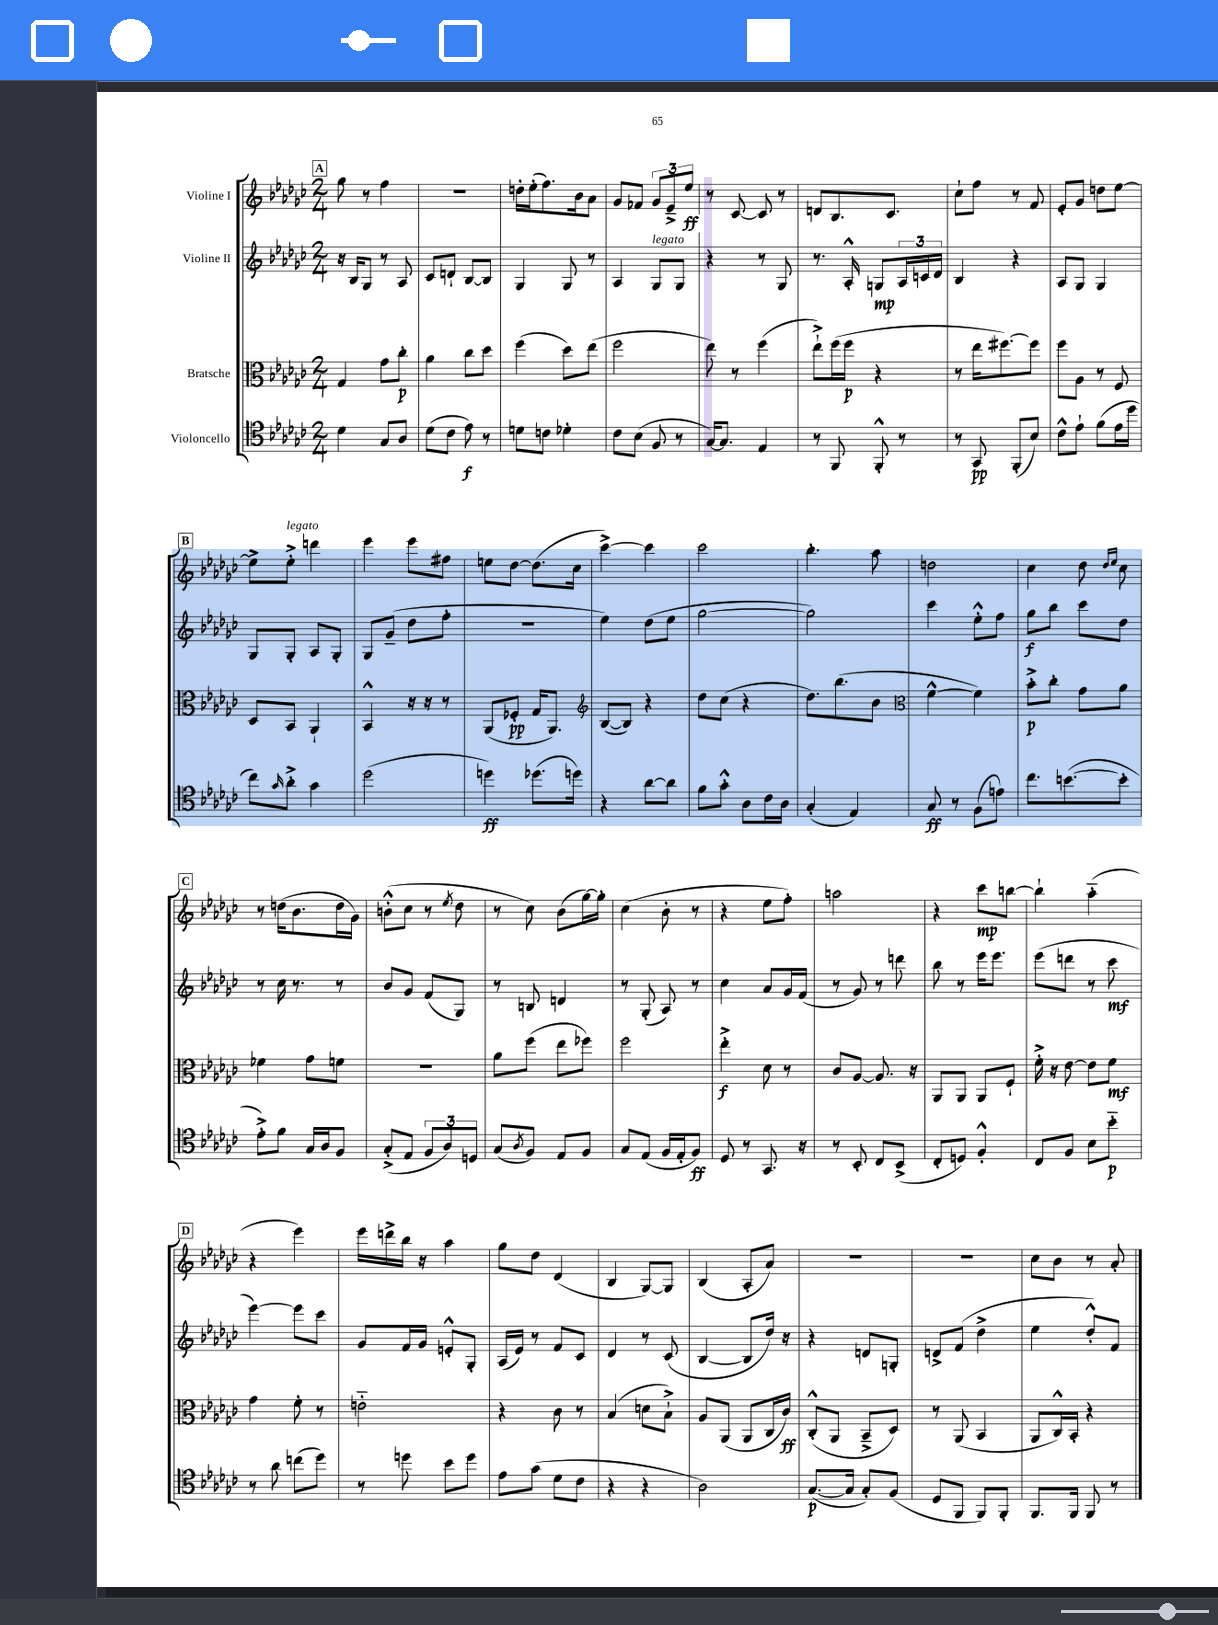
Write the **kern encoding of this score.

**kern	**kern	**kern	**kern
*staff4	*staff3	*staff2	*staff1
*clefC4	*clefC3	*clefG2	*clefG2
*k[b-e-a-d-g-c-]	*k[b-e-a-d-g-c-]	*k[b-e-a-d-g-c-]	*k[b-e-a-d-g-c-]
*M2/4	*M2/4	*M2/4	*M2/4
4d-	4G-	16r	8gg-
.	.	16B-	.
.	.	8G-	8r
8G-	8g-	8r	4ff
8A-	8cc-'	8A-	.
=	=	=	=
(8d-	4a-	8c-	2r
8c-	.	8d`	.
8e-)	8cc-	[8B-	.
8r	8dd-	8B-]	.
=	=	=	=
8d	(4ff	4G-	16dd'
.	.	.	(16ee-'
8c	.	.	8.ff)
4d-'	8dd-)	8G-	.
.	.	.	16b-
.	(8ee-	8r	8a-
=	=	=	=
8c-	2ff	4A-	8g-
(8B-	.	.	8f-
8F	.	8G-	12g-
.	.	.	12e-~^
8r	.	8G-	.
.	.	.	12ee-
=	=	=	=
[16G-)	8ee-)	4r	8r
8.G-]	.	.	.
.	8r	.	[8c-
4E-	(4ff	8r	8c-]
.	.	8G-	8r
=	=	=	=
8r	8ee-`^)	8.r	8d
8FF	(16ff	.	8.B-
.	16ff	16A-'^^	.
8FF'^^	4r	8G	.
.	.	.	8.c-
8r	.	24A-	.
.	.	24c	.
.	.	24d-	.
=	=	=	=
8r	8r	4B-	8cc-`
8GG-	16ee-	.	8ff
.	[8.ff#)	.	.
(8FF'	.	4r	8r
8B-)	8ff#]	.	8f
=	=	=	=
8c-^^	8ff	8A-	8e-'
8e-`	8A-	8G-	8g-
(8f	8r	4G-	8dd
16e-	8F	.	[8ee-
16dd-	.	.	.
=	=	=	=
8cc-)	8D-	8G-	8ee-^]
16qqg-	.	.	.
8a-'^	8BB-	8G-'	8ee-'^
4g-	4AA-`	8A-	4ddd
.	.	8G-'	.
=	=	=	=
(2dd-	4BB-^^	8G-	4eee-
.	.	(8g-~	.
.	16r	8dd-	8eee-
.	16r	.	.
.	8r	8ff'	8ff#
=	=	=	=
4dd)	(8AA-	2r	8ee
.	8F-'	.	[8dd-
(8.dd-	16G-	.	(8.dd-]
.	8.AA-)	.	.
16dd)	.	.	16cc-
=	=	=	=
*	*clefG2	*	*
4r	([8B-	4ee-)	[4ccc-^)
.	8B-])	.	.
[8a-	4r	(8dd-	4ccc-]
8a-]	.	8ee-	.
=	=	=	=
8f	8dd-	[2gg-	2ccc-
8g-'^^	(8cc-	.	.
8A-	4r	.	.
16c-	.	.	.
16A-	.	.	.
=	=	=	=
(4G-'	8.dd-)	2gg-])	4.bb-'
.	(8.bb-	.	.
4E-)	.	.	.
.	8b-	.	8aa-
=	=	=	=
*	*clefC3	*	*
8G-	[4f^^	4ccc-	2dd
8r	.	.	.
(8F	4f])	8ee-'^^	.
8e)	.	8ff	.
=	=	=	=
8.cc-	8b-'^	8gg-	4cc-
.	8cc-'	8bb-	.
([8.b	.	.	.
.	8g-	8ccc-	8dd-
.	.	.	16qqdd-
.	.	.	16qqee-
8b']	8a-	8dd-	8cc-
=	=	=	=
8e-'^)	4f-	8r	8r
8f	.	16cc-	(16dd
.	.	8.r	8.b-
16G-	8g-	.	.
16A-	.	.	.
8F	8f	8r	16dd
.	.	.	16g-)
=	=	=	=
(8G-'^	2r	8b-	(8b'^^
8E-	.	8g-	8cc-
12F	.	(8f	8r
12A-)	.	.	.
.	.	.	8qee-
.	.	8G-)	8dd-
12D	.	.	.
=	=	=	=
(8G-	8a-	8r	8r
8qA-	.	.	.
8F)	(8ff	8B	8cc-)
8E-	8ee-	4d	(8b-
8F	8ff-)	.	[16gg-)
.	.	.	16gg-']
=	=	=	=
8G-	2ff	8r	(4cc-
(8E-	.	(8G-'	.
16F	.	8A-)	8b-'
16E-'	.	.	.
8F)	.	8r	8r
=	=	=	=
8D-	4ee-'^	4cc-	4r
8r	.	.	.
8.GG-	8d-	8a-	8ee-
.	8r	16g-	8ff')
16r	.	(16f	.
=	=	=	=
8r	8c-	8r	2aa
8BB-'	[8A-	8g-)	.
8C-	8.A-]	8r	.
(8BB-^	.	8ddd	.
.	16r	.	.
=	=	=	=
8C-'	8AA-	8bb-	4r
8D)	8AA-	8r	.
4F'^^	8AA-	16eee-	8ccc-
.	.	8.eee-	.
.	8F`	.	[8bb
=	=	=	=
8C-	16f'^	(8eee-	4bb`]
.	16r	.	.
8F	[8e-	8ddd	.
8B-	8e-]	8r	(4aa-'~
8b-'~	8f	8ccc-	.
=	=	=	=
8r	4g-	[4eee-)	4r
8a-	.	.	.
(8cc	8f'	8eee-]	4eee-)
8dd-)	8r	8ccc-	.
=	=	=	=
8r	2e'~	8g-	16eee-
.	.	.	16ddd^
8dd	.	16f	16bb-
.	.	16g-	16r
8b-	.	8e'^^	4aa-
8dd	.	8G-'	.
=	=	=	=
8e-	4r	(16A-	8gg-
.	.	16e-)	.
(8g-	.	8r	8dd-
8d-	8c-	8f	(4d-
8c-	8r	8c-	.
=	=	=	=
4r	(4B-	4d-	4B-
4r	8d	8r	[8G-)
.	8B-`^)	(8c-	8G-]
=	=	=	=
2A-)	8A-	[4B-	(4B-
.	(8AA-	.	.
.	8AA-	8B-]	8A-'
.	16C-	16dd-)	8a-)
.	16c-)	16r	.
=	=	=	=
([8.G-	(8C-'^^	4r	2r
.	8AA-	.	.
16G-]	.	.	.
8G-')	8BB-~^	8d	.
(8F	8D-)	8G'	.
=	=	=	=
8D-	8r	8d^	2r
8FF	(8AA-	(8f	.
8FF)	4BB-	4dd-^	.
8FF'	.	.	.
=	=	=	=
8.FF	8AA-	4ee-	8cc-
.	16C-^^)	.	8b-
16FF	16BB-'	.	.
8FF	4r	8dd-'^^)	8r
8r	.	8f	8a-'
==	==	==	==
*-	*-	*-	*-
